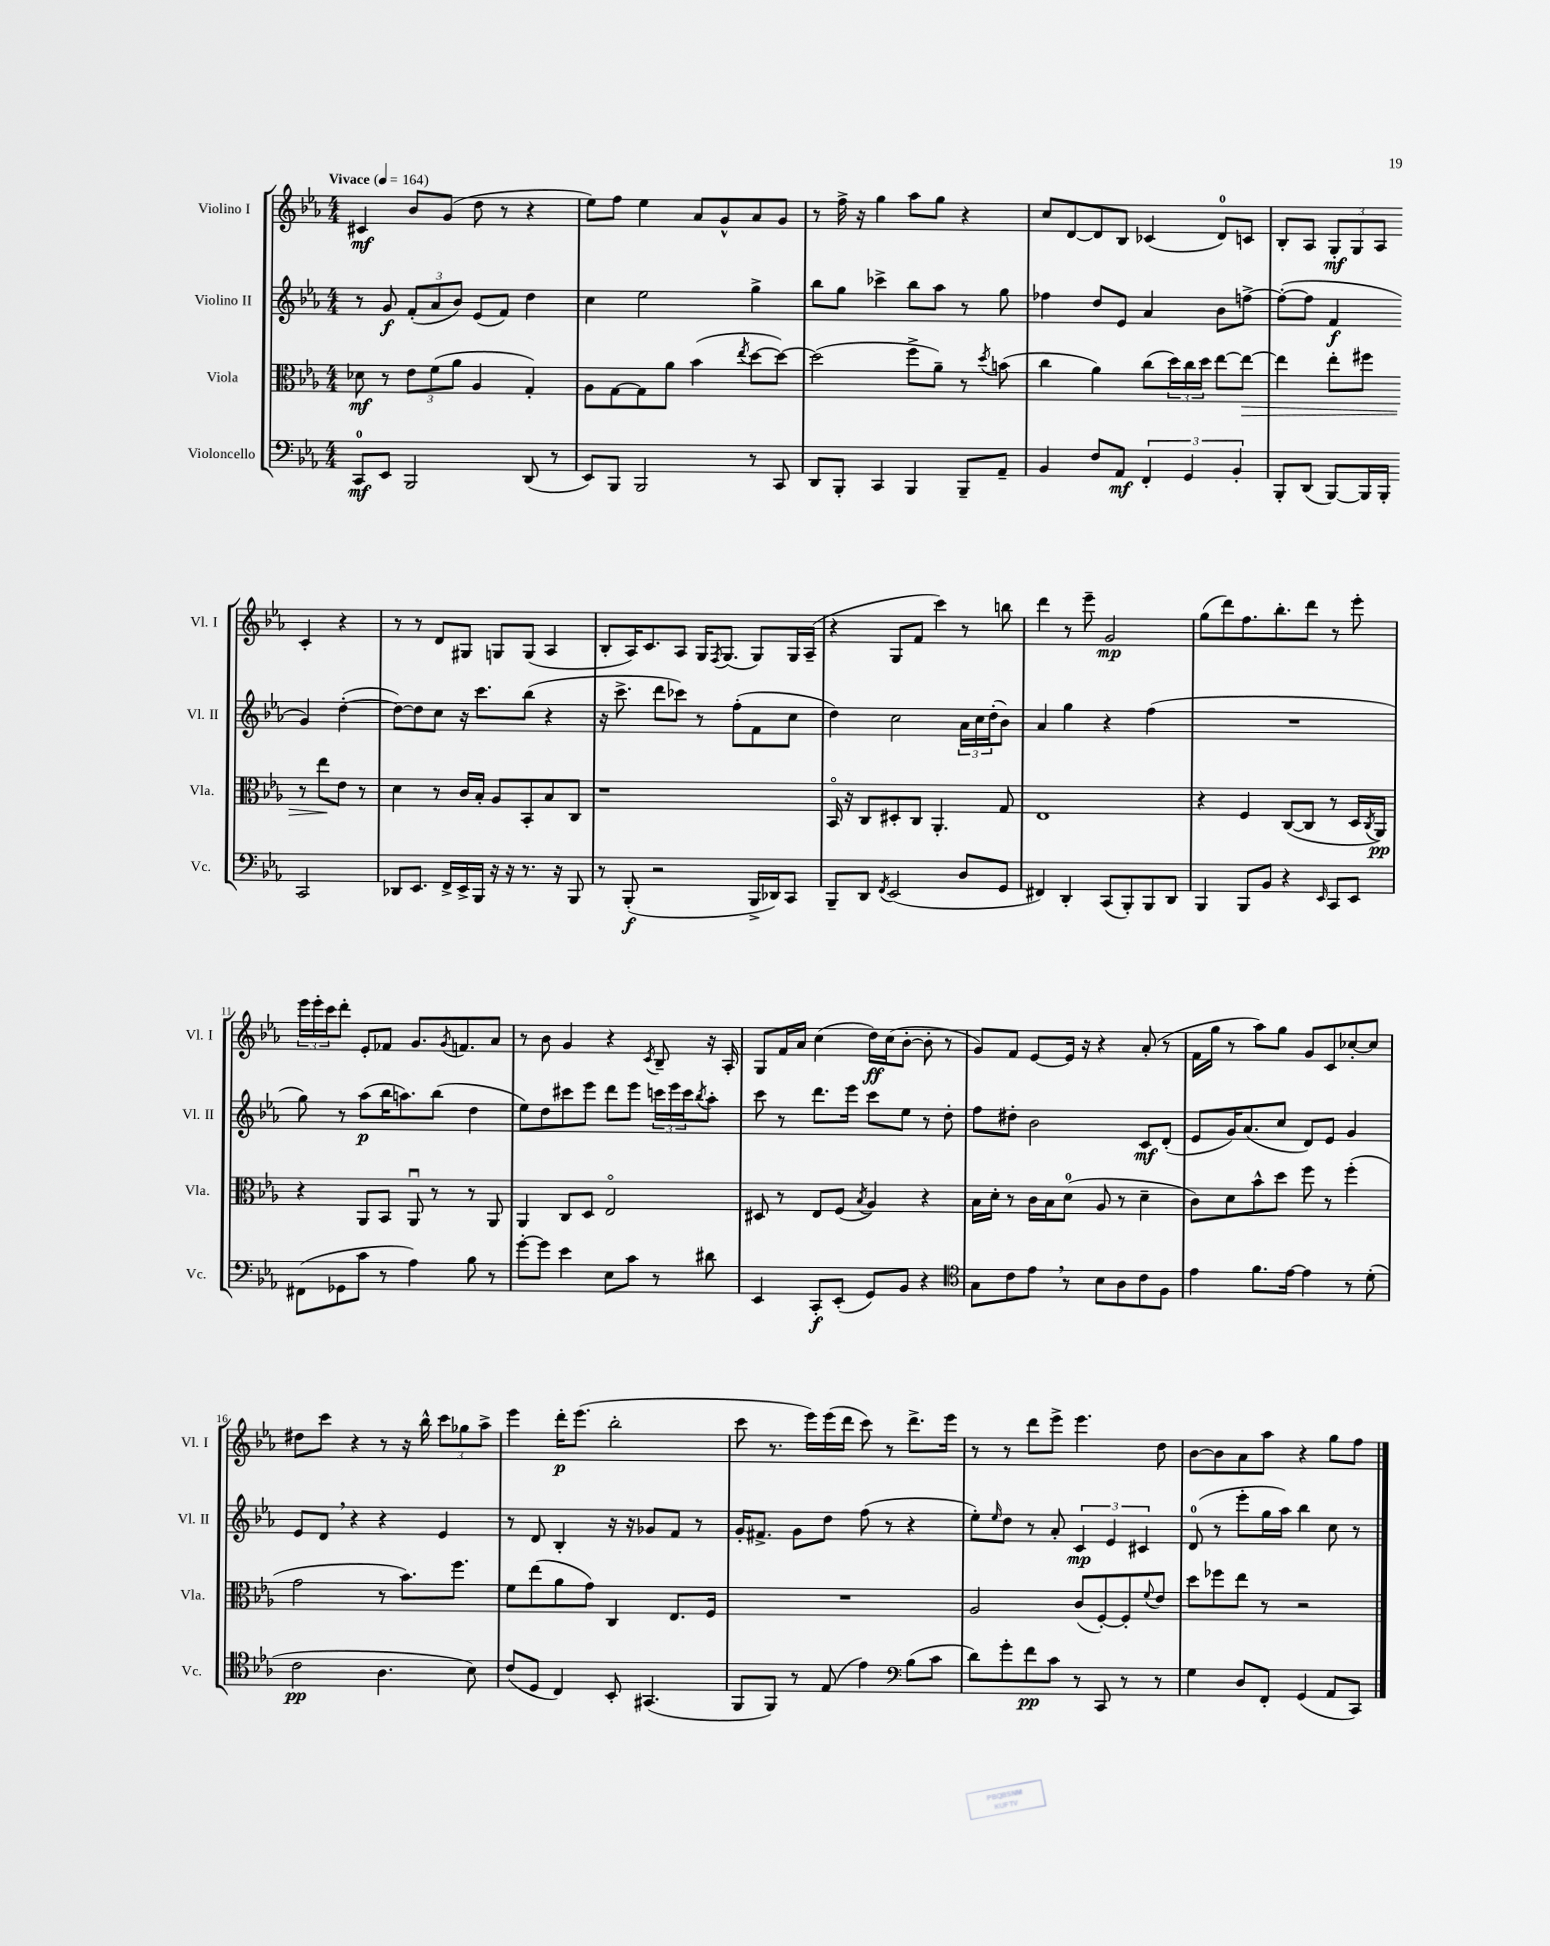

**kern	**kern	**kern	**kern
*staff4	*staff3	*staff2	*staff1
*clefF4	*clefC3	*clefG2	*clefG2
*k[b-e-a-]	*k[b-e-a-]	*k[b-e-a-]	*k[b-e-a-]
*M4/4	*M4/4	*M4/4	*M4/4
*MM164	*MM164	*MM164	*MM164
8CC/L	8d-\	8r	4c#/
8EE-/J	8r	8g/	.
2BBB-/	12e-\L	(12f'/L	8b-/L
.	(12f\	12a-/	.
.	.	.	(8g/J
.	12a-\J	12b-/J)	.
.	4A-/	(8e-/L	8dd\
.	.	8f/J)	8r
(8DD/	4G'/)	4dd\	4r
8r	.	.	.
=	=	=	=
8EE-/L)	8A-\L	4cc\	8ee-\L)
8BBB-/J	[8G\	.	8ff\J
2BBB-/	8G\]	2ee-\	4ee-\
.	8a-\J	.	.
.	(4b-\	.	8a-/L
.	.	.	8g^^/
.	8qee-/	.	.
8r	[8dd\L	4gg^\	8a-/
8CC/	8dd\_J)	.	8g/J
=	=	=	=
8DD/L	(2dd\]	8bb-\L	8r
8BBB-'/J	.	8gg\J	16ff^\
.	.	.	16r
4CC/	.	4ccc-^\	4gg\
4BBB-/	8ff^\L	8bb-\L	8aa-\L
.	8a-~\J)	8aa-\J	8gg\J
8BBB-~/L	8r	8r	4r
.	8qdd/	.	.
8AA-~/J	(8b\	8gg\	.
=	=	=	=
4BB-/	4cc\	4ff-\	8cc/L
.	.	.	[8d/
8F/L	4a-\)	8dd/L	8d/]
8AA-/J	.	8e-/J	8B-/J
6FF'/	(8cc\L	4a-/	(4c-/
.	24dd\L)	.	.
6GG/	24cc\	.	.
.	24dd\JJ	.	.
.	[8ee-\L	8b-\L	8d/L)
6BB-'/	.	.	.
.	8ee-\_J	[8ff^\J	8c/J
=	=	=	=
8BBB-'/L	4ee-\]	(8ff'\_L	8B-'/L
(8DD/J	.	8ff\]J	8A-/J
[8BBB-/L)	8ee-'\L	4f/	12G'/L
.	.	.	12G/
16BBB-/]L	8ff#\J	.	.
.	.	.	12A-/J
16BBB-'/JJ	.	.	.
2CC/	8r	4g/)	4c'/
.	8ee-\L	.	.
.	8e-\J	([4dd'\	4r
.	8r	.	.
=	=	=	=
8DD-/L	4d\	8dd\_L)	8r
8.EE-/J	.	8dd\]	8r
.	8r	8cc\J	8d/L
16FF^/LL	.	.	.
16EE-^/	16c/LL	16r	8G#/J
16BBB-/JJ	16B-'/JJ	8.ccc\L	.
16r	8A-/L	.	8G/L
16r	.	.	.
8.r	8BB-'/	(8bb-\J	(8G/J
.	8B-/	4r	4A-/
16r	.	.	.
8BBB-/	8C/J	.	.
=	=	=	=
8r	1r	16r	8B-'/L
.	.	8.ccc^\	.
(8BBB-'/	.	.	16A-/K)
.	.	.	8.c/
2r	.	8ddd\L	.
.	.	8ccc-\J)	8A-/J
.	.	8r	16G/LK
.	.	.	8qF/
.	.	.	(8.G/J
.	.	(8ff'\L	.
16BBB-^/LL	.	8f\	8G/L)
16DD-/J)	.	.	.
8CC/J	.	8cc\J	16G/L
.	.	.	(16A-~/JJ
=	=	=	=
8BBB-~/L	16BB-o/	4dd\)	4r
.	16r	.	.
8DD/J	8C/L	.	.
8qFF/	.	.	.
(2EE-/	8D#'/	2cc\	8G/L
.	8C/J	.	8f/J
.	4.AA-'/	.	4ccc\)
8D/L	.	24a-\LL	8r
.	.	24cc\	.
.	.	(24dd'\J	.
8GG/J	8G/	8b-\J)	8bb\
=	=	=	=
4FF#/)	1E-	4a-/	4ddd\
4DD'/	.	4gg\	8r
.	.	.	8eee-~\
(8CC/L	.	4r	2g/
8BBB-'/)	.	.	.
8BBB-/	.	(4ff\	.
8DD/J	.	.	.
=	=	=	=
4BBB-/	4r	1r	(8gg\L
.	.	.	8ddd\)
8BBB-/L	4F/	.	8.ff\
8BB-/J	.	.	.
.	.	.	8.bb-'\
4r	([8C/L	.	.
.	8C/]J	.	8ddd\J
16qqEE-/	.	.	.
8CC/L	8r	.	8r
8EE-/J	16D/LL	.	8eee-'\
.	8qC/	.	.
.	16AA-/JJ)	.	.
=	=	=	=
(8FF#\L	4r	8gg\)	24eee-\LL
.	.	.	24eee-'\
.	.	.	24ccc\J
8GG-\	.	8r	8ddd'\J
8c\J	8AA-/L	(8aa-\L	8e-'/L
8r	8BB-/J	16bb-\K	8f-/J
.	.	8.aa\)	.
4A-\)	8AA-u/	.	8.g/L
.	8r	(8bb-\J	.
.	.	.	8qg/
.	.	.	8.f/
8B-\	8r	4dd\	.
8r	8AA-/	.	8a-/J
=	=	=	=
[8g'\L	4AA-/	8ee-\L)	8r
8g\]J	.	8dd\	8b-\
4e-\	8C/L	8ccc#\	4g/
.	8D/J	8eee-\J	.
8E-\L	2E-o/	8ddd\L	4r
8c\J	.	8eee-\J	.
.	.	.	8qc/
8r	.	24ccc\LL	8B-~/
.	.	24eee-\	.
.	.	24ccc\J	.
.	.	8qbb-/	.
8d#\	.	8aa-'\J	16r
.	.	.	16A-'/
=	=	=	=
4EE-/	8D#/	8ccc\	8G/L
.	8r	8r	16f/L
.	.	.	16a-/JJ
8CC'/L	8E-/L	8.ddd\L	(4cc\
(8EE-'/J	(8F/J	.	.
.	.	16eee-\Jk	.
.	8qB-/	.	.
8GG/L)	4A-/)	8ccc\L	16dd\LL)
.	.	.	(16cc\J
8BB-/J	.	8ee-\J	[8b-'\J
4r	4r	8r	8b-'\]
.	.	8dd'\	8r
=	=	=	=
*clefC4	*	*	*
8G\L	16B-\LL	8ff\L	8g/L)
.	16d'\JJ	.	.
8c\	8r	8dd#'\J	8f/J
8e-\J	16c\LL	2b-\	[8e-/L
.	16B-\J	.	.
8r	(8d\J	.	16e-/]Jk
.	.	.	16r
8B-\L	8A-/	.	4r
8A-\	8r	.	.
8c\	4d~\	8c/L	(8a-'/
8F\J	.	(8d'/J	8r
=	=	=	=
4e-\	8c\L)	8e-/L	16f\LL
.	.	.	16gg\JJ
.	8d\	16g/K)	8r
.	.	(8.a-/	.
8.f\L	8b-^^\	.	8aa-\L)
.	8dd\J	8cc/J	8gg\J
[16e-\Jk	.	.	.
4e-\]	8ff\	8d/L)	8g/L
.	8r	8e-/J	8c/
8r	(4ff'\	4g/	[8cc-'/
(8d'\	.	.	8cc-/]J
=	=	=	=
2c\	2g\	8e-/L	8dd#\L
.	.	8d/J	8ccc\J
.	.	4r	4r
4.A-\	8r	4r	8r
.	8.b-\L)	.	16r
.	.	.	16bb-^^\
.	.	4e-/	12ccc\L
.	8.ff\J	.	.
.	.	.	12gg-\
8B-\)	.	.	.
.	.	.	12aa-^\J
=	=	=	=
(8c/L	8f\L	8r	4eee-\
8D/J	(8ee-\	8d/	.
4C/)	8a-\	4B-'/	16ddd'\LK
.	.	.	(8.eee-\J
.	8g\J)	.	.
8BB-'/	4C/	16r	2bb-'\
.	.	16r	.
(4.GG#/	.	8g-/L	.
.	8.E-/L	8f/J	.
.	.	8r	.
.	16F/Jk	.	.
=	=	=	=
8FF/L	1r	16g'/LK	8ccc\
.	.	8.f#^/J	.
8FF/J)	.	.	8.r
8r	.	8g\L	.
.	.	.	16eee-\LL)
(8E-/	.	8dd\J	(16eee-\
.	.	.	16ddd\JJ
4e-\)	.	(8ff\	8ccc\)
.	.	8r	8r
*clefF4	*	*	*
(8B-\L	.	4r	8.ddd^\L
8c\J	.	.	.
.	.	.	16eee-\Jk
=	=	=	=
8d\L)	2A-/	8ee-'\L)	8r
.	.	16qqee-/	.
8g'\	.	8dd\J	8r
8f\	.	8r	8ddd\L
8c\J	.	8a-'/	8eee-^\J
8r	(8c/L	6c/	4.eee-\
8CC/	[8F'/)	.	.
.	.	6e-/	.
8r	8F'/]	.	.
.	.	6c#/	.
.	8qqf/	.	.
8r	8e-/J	.	8dd\
=	=	=	=
4G\	8dd\L	(8d/	[8b-\L
.	8ff-\	8r	8b-\]
8D/L	8ee-\J	8eee-'\L	8a-\
8FF'/J	8r	16gg\L	8aa-\J
.	.	16aa-\JJ)	.
(4GG/	2r	4bb-\	4r
8AA-/L	.	8cc\	8gg\L
8CC/J)	.	8r	8ff\J
==	==	==	==
*-	*-	*-	*-
